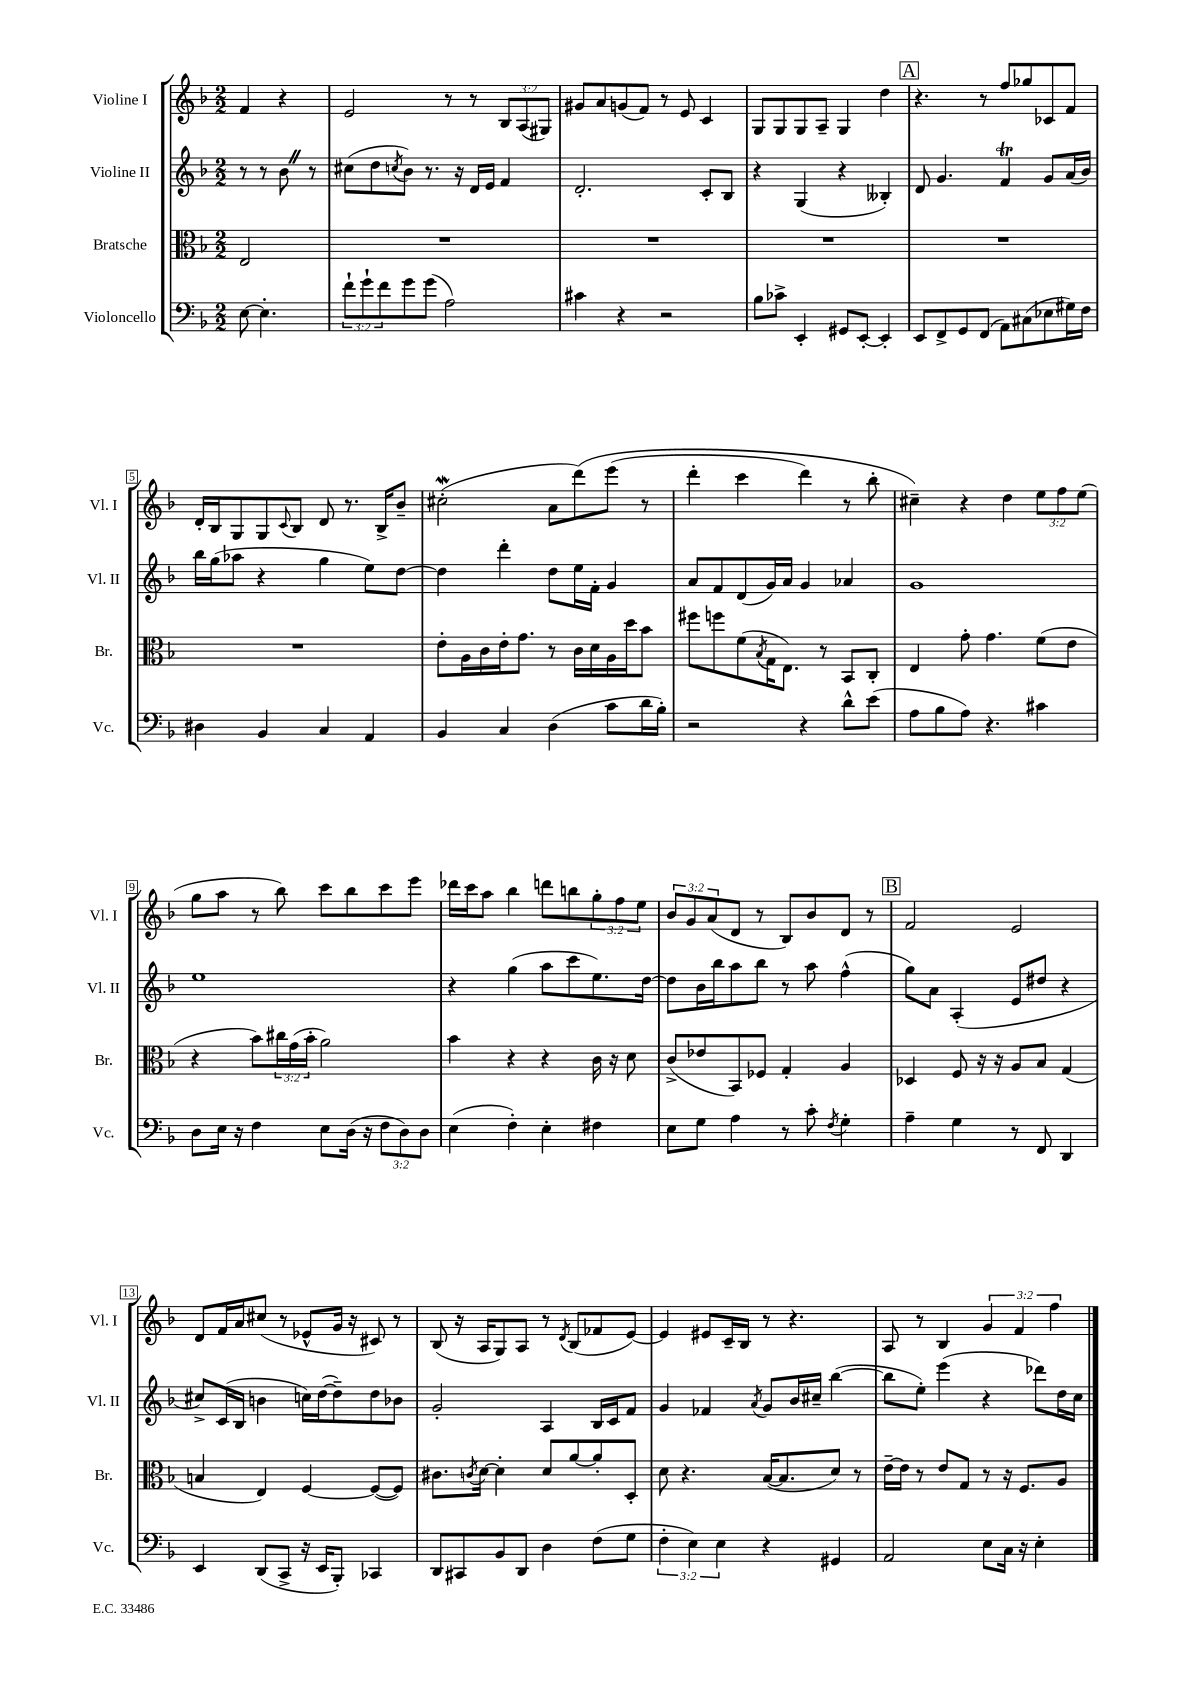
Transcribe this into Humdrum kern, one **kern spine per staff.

**kern	**kern	**kern	**kern
*part4	*part3	*part2	*part1
*staff4	*staff3	*staff2	*staff1
*I"Violoncello	*I"Bratsche	*I"Violine II	*I"Violine I
*I'Vc.	*I'Br.	*I'Vl. II	*I'Vl. I
*clefF4	*clefC3	*clefG2	*clefG2
*k[b-]	*k[b-]	*k[b-]	*k[b-]
*M2/2	*M2/2	*M2/2	*M2/2
=	=	=	=
[8E\	2E/	8r	4f/
4.E'\]	.	8r	.
.	.	8b-Z\	4r
.	.	8r	.
=1	=1	=1	=1
12f`\L	1r	(8cc#X\L	2e/
12g`\	.	.	.
.	.	8dd\	.
12f\	.	.	.
.	.	8qccn/	.
8g\	.	8b-\J)	.
(8g\J	.	8.r	.
2A\)	.	.	8r
.	.	16r	.
.	.	16d/LL	8r
.	.	16e/JJ	.
.	.	4f/	12B-/L
.	.	.	(12A/
.	.	.	12G#X/J)
=2	=2	=2	=2
4c#X\	1r	2.d'/	8g#X/L
.	.	.	8a/
4r	.	.	(8gn/
.	.	.	8f/J)
2r	.	.	8r
.	.	.	8e/
.	.	8c'/L	4c/
.	.	8B-/J	.
=3	=3	=3	=3
8B-\L	1r	4r	8G/L
8c-X^\J	.	.	8G/
4EE'/	.	(4G/	8G/
.	.	.	8A~/J
8GG#X/L	.	4r	4G/
[8EE'/J	.	.	.
4EE'/]	.	4B--X'/)	4dd\
!!LO:REH:place=s1:t=A
=4	=4	=4	=4
8EE/L	1r	8d/	4.r
8FF^/	.	4.g/	.
8GG/	.	.	.
(8FF/J	.	.	8r
8AA\L)	.	4fT/	8ff/L
(8C#X\	.	.	8gg-X/
8E-X\	.	8g/L	8c-X/
16G#X\L)	.	(16a/L	8f/J
16F\JJ	.	16b-/JJ)	.
!!LO:LB:g=z
=5	=5	=5	=5
4D#X\	1r	16bb-\LL	16d'/LL
.	.	(16gg\J	16B-/J
.	.	8aa-X\J	8G/
4BB-/	.	4r	8G/
.	.	.	8qqc/
.	.	.	8B-/J
4C/	.	4gg\	8d/
.	.	.	8.r
4AA/	.	8ee\L)	.
.	.	.	16B-^/KL
.	.	[8dd\J	8b-~/J
=6	=6	=6	=6
4BB-/	8e'\L	4dd\]	(2cc#XW'\
.	16A\L	.	.
.	16c\	.	.
4C/	16e'\J	4ddd'\	.
.	8.g\J	.	.
(4D\	8r	8dd\L	8a\L
.	16c\LL	16ee\L	(8ddd\)
.	16d\	16f'\JJ	.
8c\L	16A\	4g/	(8eee\J
.	16dd\J	.	.
16d\L	8b-\J	.	8r
16B-'\JJ)	.	.	.
=7	=7	=7	=7
2r	8ff#X\L	8a/L	4ddd'\
.	8ffn\	8f/	.
.	(8f\	(8d/	4ccc\
.	8qB-/	.	.
.	16G\K	16g/L)	.
.	8.E\J)	16a/JJ	.
4r	.	4g/	4ddd\)
.	8r	.	.
8d^^\L	8BB-/L	4a-X/	8r
(8e\J	8C'/J	.	8bb-'\
=8	=8	=8	=8
8A\L	4E/	1g	4cc#X~\)
8B-\	.	.	.
8A\J)	8g'\	.	4r
4.r	4.g\	.	.
.	.	.	4dd\
4c#X\	(8f\L	.	12ee\L
.	.	.	12ff\
.	8e\J	.	.
.	.	.	(12ee\J
!!LO:LB:g=z
=9	=9	=9	=9
8D\L	4r	1ee	8gg\L
16E\Jk	.	.	8aa\J
16r	.	.	.
4F\	8b-\L)	.	8r
.	24cc#X\L	.	8bb-\)
.	(24g\	.	.
.	24b-'\JJ	.	.
8E\L	2a\)	.	8ccc\L
(16D\Jk	.	.	8bb-\
16r	.	.	.
12F\L	.	.	8ccc\
12D\)	.	.	.
.	.	.	8eee\J
12D\J	.	.	.
=10	=10	=10	=10
(4E\	4b-\	4r	16ddd-X\LL
.	.	.	16ccc\J
.	.	.	8aa\J
4F'\)	4r	(4gg\	4bb-\
4E'\	4r	8aa\L	8dddn\L
.	.	8ccc\	8bbn\
4F#X\	16c\	8.ee\)	12gg'\
.	16r	.	.
.	.	.	12ff\
.	8d\	.	.
.	.	.	12ee\J
.	.	[16dd\Jk	.
=11	=11	=11	=11
8E\L	(8c^/L	8dd\L]	12b-/L
.	.	.	12g/
8G\J	8e-X/	16b-\L	.
.	.	.	(12a/
.	.	16bb-\J	.
4A\	8BB-/)	8aa\	8d/J
.	8F-X/J	8bb-\J	8r
8r	4G'/	8r	8B-/L)
8c'\	.	8aa\	8b-/
8qF/	.	.	.
4G'\	4A/	(4ff^^\	8d/J
.	.	.	8r
!!LO:REH:place=s1:t=B
=12	=12	=12	=12
4A~\	4D-X/	8gg\L)	2f/
.	.	8a\J	.
4G\	8F/	(4A'/	.
.	16r	.	.
.	16r	.	.
8r	8A/L	8e/L	2e/
8FF/	8B-/J	8dd#X/J	.
4DD/	(4G/	4r	.
!!LO:LB:g=z
=13	=13	=13	=13
4EE/	4Bn/	8cc#X^/L)	8d/L
.	.	(16c/L	16f/L
.	.	16B-/JJ	16a/J
(8DD/L	4E/)	4bn\	(8cc#X/J
8CC^/J	.	.	8r
16r	[4F/	16ccn\LL)	8e-X^^/L
16EE/KL	.	([16dd\J	.
8BBB-'/J)	.	8dd~\])	16g/Jk
.	.	.	16r
4CC-X/	(8F/L_	8dd\	8c#X/)
.	8F/J])	8b-X\J	8r
=14	=14	=14	=14
8DD/L	8.c#X\L	2g'/	(8B-/
8CC#X/	.	.	16r
.	8qcn/	.	.
.	[16d\Jk	.	16A/KL
8BB-/	4d'\]	.	8G/)
8DD/J	.	.	8A/J
4D\	8d/L	4A/	8r
.	.	.	8qd/
.	[8a/	.	(8B-/L
(8F\L	8a'/]	16B-/LL	8f-X/
.	.	16c/J	.
8G\J	8D'/J	8f/J	[8e/J)
=15	=15	=15	=15
6F'\	8d\	4g/	4e/]
.	4.r	.	.
6E\)	.	.	.
.	.	4f-X/	8e#X/L
6E\	.	.	.
.	.	.	16c~/L
.	.	.	16B-/JJ
.	.	8qa/	.
4r	([16B-/KL	8g/L	8r
.	8.B-/]	.	.
.	.	16b-/L	4.r
.	.	16cc#X~/JJ	.
4GG#X/	8d/J)	([4bb-\	.
.	8r	.	.
=16	=16	=16	=16
2AA/	[16e~\LL	8bb-\L]	8A/
.	16e\JJ]	.	.
.	8r	8ee'\J)	8r
.	8e/L	(4eee\	4B-/
.	8G/J	.	.
8E\L	8r	4r	6g/
16C\Jk	16r	.	.
.	.	.	6f/
16r	8.F/L	.	.
4E'\	.	8ddd-X\L)	.
.	.	.	6ff\
.	8A/J	16dd\L	.
.	.	16cc\JJ	.
==	==	==	==
*-	*-	*-	*-
